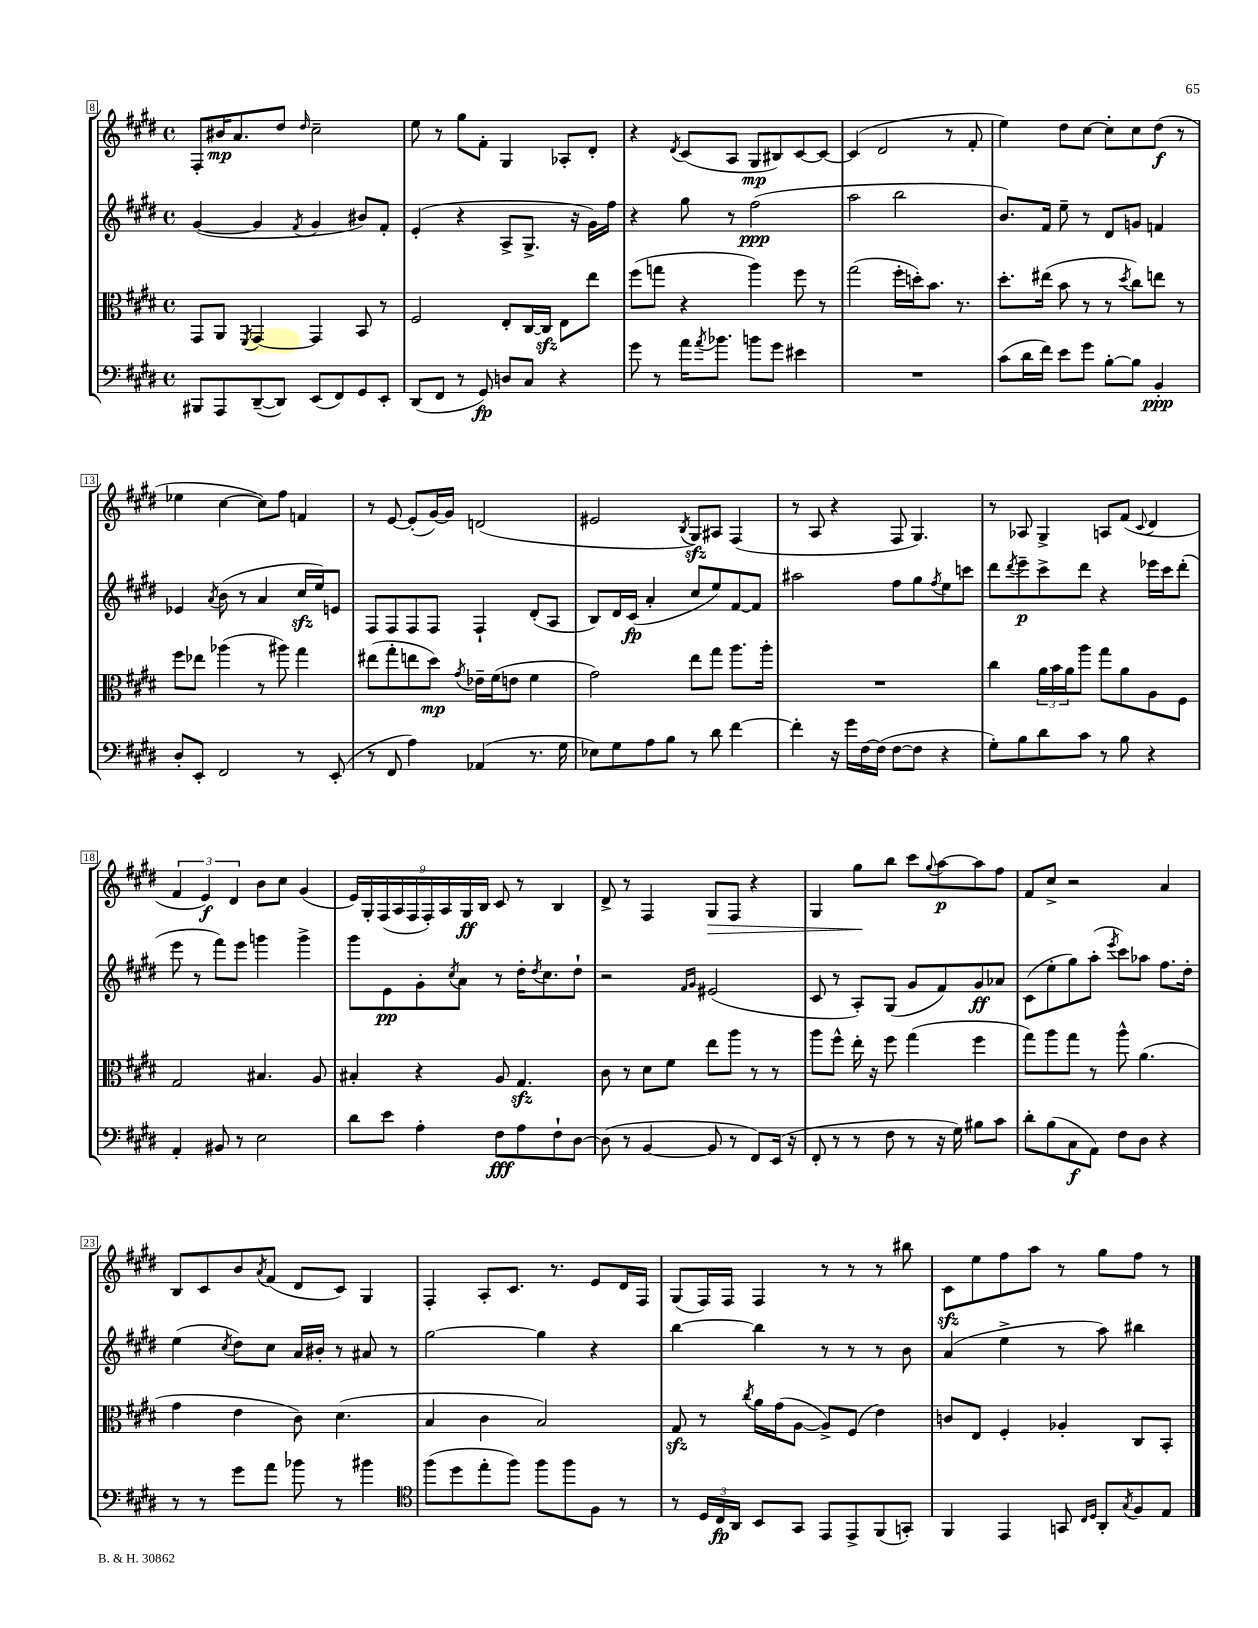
<<
\new StaffGroup <<
\new Staff = "s0" {
    \clef treble \key e \major \defaultTimeSignature \time 4/4
    fis8-. bis'16\mp a'8. dis''8 \grace { dis''16 } cis''2-- |
    e''8 r8 gis''8 fis'8-. gis4 aes8-. dis'8-. |
    r4 \acciaccatura { dis'8 } cis'8( a8 gis8\mp bis8) cis'8~ cis'8~ |
    cis'4( dis'2 r8 fis'8-. |
    e''4) dis''8 cis''8~ cis''8-. cis''8 dis''8\f( r8 |
    ees''4 cis''4~ cis''8) fis''8 f'4 |
    r8 e'8~ e'8-.( gis'16~) gis'16 d'2( |
    eis'2 \acciaccatura { b8 } gis8\sfz) ais8 fis4( |
    r8 a8 r4 fis8 gis4.) |
    r8 aes8 gis4-> a8 fis'8( \appoggiatura { cis'8 } dis'4 |
    \tuplet 3/2 { fis'4 e'4\f) dis'4 } b'8 cis''8 gis'4( |
    \tuplet 9/8 { e'16) gis16-. fis16( a16 fis16 fis16-.) a16 gis16\ff b16 } cis'8 r8 b4 |
    dis'8-> r8 fis4 gis8\> fis8 r4 |
    gis4 gis''8\! b''8 cis'''8 \appoggiatura { gis''8 } a''8~\p a''8 fis''8 |
    fis'8 cis''8-> r2 a'4 |
    b8 cis'8 b'8 \acciaccatura { a'8 } fis'8( dis'8 cis'8) gis4 |
    fis4-. a8-. cis'8. r8. e'8 dis'16 fis16 |
    gis8( fis16) fis16 fis4 r8 r8 r8 bis''8 |
    cis'8\sfz e''8 fis''8 a''8 r8 gis''8 fis''8 r8 \bar "|." |
}
\new Staff = "s1" {
    \clef treble \key e \major \defaultTimeSignature \time 4/4
    gis'4~( gis'4 \acciaccatura { fis'8 } gis'4 bis'8) fis'8-. |
    e'4-.( r4 a8-> gis8.-> r16 gis'16) fis''16 |
    r4 gis''8 r8 fis''2\ppp( |
    a''2 b''2 |
    b'8.) fis'16 e''8-- r8 dis'8 g'8 f'4 |
    ees'4 \acciaccatura { a'8 } b'8( r8 a'4 cis''16\sfz e''16) e'8 |
    fis8 fis8 fis8 fis8 fis4-! dis'8-.( a8 |
    b8) dis'16 cis'16\fp( a'4-. cis''8 e''8) fis'8~ fis'8 |
    ais''2 fis''8 gis''8 \acciaccatura { fis''8 } e''8 c'''8 |
    dis'''8 \acciaccatura { dis'''8 } e'''8--\p cis'''8-> dis'''8 r4 ees'''16 cis'''16 dis'''8-.( |
    e'''8 r8 fis'''8) e'''8 g'''4 g'''4-> |
    gis'''8 e'8\pp gis'8-. \acciaccatura { cis''8 } a'8 r8 dis''16-. \acciaccatura { dis''8 } cis''8. dis''8-! |
    r2 \grace { fis'16 gis'16 } eis'2( |
    cis'8 r8 a8-.) gis8( gis'8 fis'8) gis'8\ff aes'8 |
    cis'8( e''8-. gis''8) a''8-.( \acciaccatura { e'''8 } cis'''8) aes''8 fis''8. dis''16-. |
    e''4( \acciaccatura { cis''8 } dis''8) cis''8 a'16 bis'16-. r8 ais'8 r8 |
    gis''2~ gis''4 r4 |
    b''4~ b''4 r8 r8 r8 b'8 |
    a'4( e''4-> r8 a''8) bis''4 \bar "|." |
}
\new Staff = "s2" {
    \clef alto \key e \major \defaultTimeSignature \time 4/4
    gis,8 a,8 \acciaccatura { fis,8 } gis,4~ gis,4 b,8 r8 |
    fis2 e8-. cis16~ cis16\sfz e8 e''8 |
    fis''8( g''8 r4 a''4) fis''8 r8 |
    gis''2( fis''16-. d''16-.) b'8. r8. |
    dis''8.-. eis''16( b'8 r8 r8 \acciaccatura { dis''8 } cis''8) e''8 r8 |
    fis''8 ees''8 aes''4( r8 ais''8) gis''4 |
    eis''8( gis''8-. e''8 dis''8\mp) \acciaccatura { gis'8 } ees'16-- fis'16( e'8 fis'4 |
    gis'2) e''8 gis''8 a''8. a''16-. |
    R1 |
    cis''4 \tuplet 3/2 { a'16 b'16 a'16 } a''8 gis''8 a'8 a8 fis8 |
    gis2 bis4. a8 |
    bis4-. r4 a8 gis4.\sfz |
    cis'8 r8 dis'8 fis'8 e''8 a''8 r8 r8 |
    a''8 fis''8-^ e''16-. r16 fis''8 gis''4( fis''4 |
    gis''8) a''8 gis''8 r8 a''8-^ a'4.( |
    gis'4 e'4 cis'8) dis'4.( |
    b4 cis'4 b2) |
    gis8\sfz r8 \acciaccatura { cis''8 } a'16 gis'16( a8~ a8->) fis8( e'4) |
    c'8 e8 fis4-. aes4-. cis8 b,8-. \bar "|." |
}
\new Staff = "s3" {
    \clef bass \key e \major \defaultTimeSignature \time 4/4
    bis,,8 a,,8 dis,8~--( dis,8) e,8( fis,8) gis,8 e,8-. |
    dis,8( fis,8 r8 gis,8\fp) d8 cis8 r4 |
    gis'8 r8 a'16 \acciaccatura { a'8 } bes'8. b'8 gis'8 eis'4 |
    R1 |
    cis'8( dis'16 fis'16) e'8 gis'8 b8~-. b8 b,4-.\ppp |
    dis8-. e,8-. fis,2 r8 e,8-.( |
    r8 fis,8 a4) aes,4( r8. gis16 |
    ees8) gis8 a8 b8 r8 dis'8 fis'4~ |
    fis'4-. r16 gis'16 fis16~ fis16( fis8~ fis8 r4 |
    gis8-.) b8 dis'8 cis'8 r8 b8 r4 |
    a,4-. bis,8 r8 e2 |
    dis'8 e'8 a4-. fis8\fff a8 fis8-! dis8~ |
    dis8( r8 b,4~ b,8 r8 fis,8) e,16( r16 |
    fis,8-. r8 r8 fis8 r8 r16 gis16) bis8 cis'8 |
    dis'8-. b8( cis8\f a,8) fis8 dis8 r4 |
    r8 r8 gis'8 a'8 bes'8 r8 bis'4 |
    \clef tenor fis''8( dis''8 e''8-. fis''8) fis''8 fis''8 fis8 r8 |
    r8 \tuplet 3/2 { dis16 cis16\fp a,16 } b,8 gis,8 e,8 e,8-> fis,8( g,8-.) |
    fis,4 e,4 g,8 \grace { cis16 dis16 } a,8-. \acciaccatura { gis8 } fis8 e8 \bar "|." |
}
>>
>>
\layout { \context { \Score currentBarNumber = #8 \override BarNumber.stencil = #(make-stencil-boxer 0.1 0.3 ly:text-interface::print) } }
